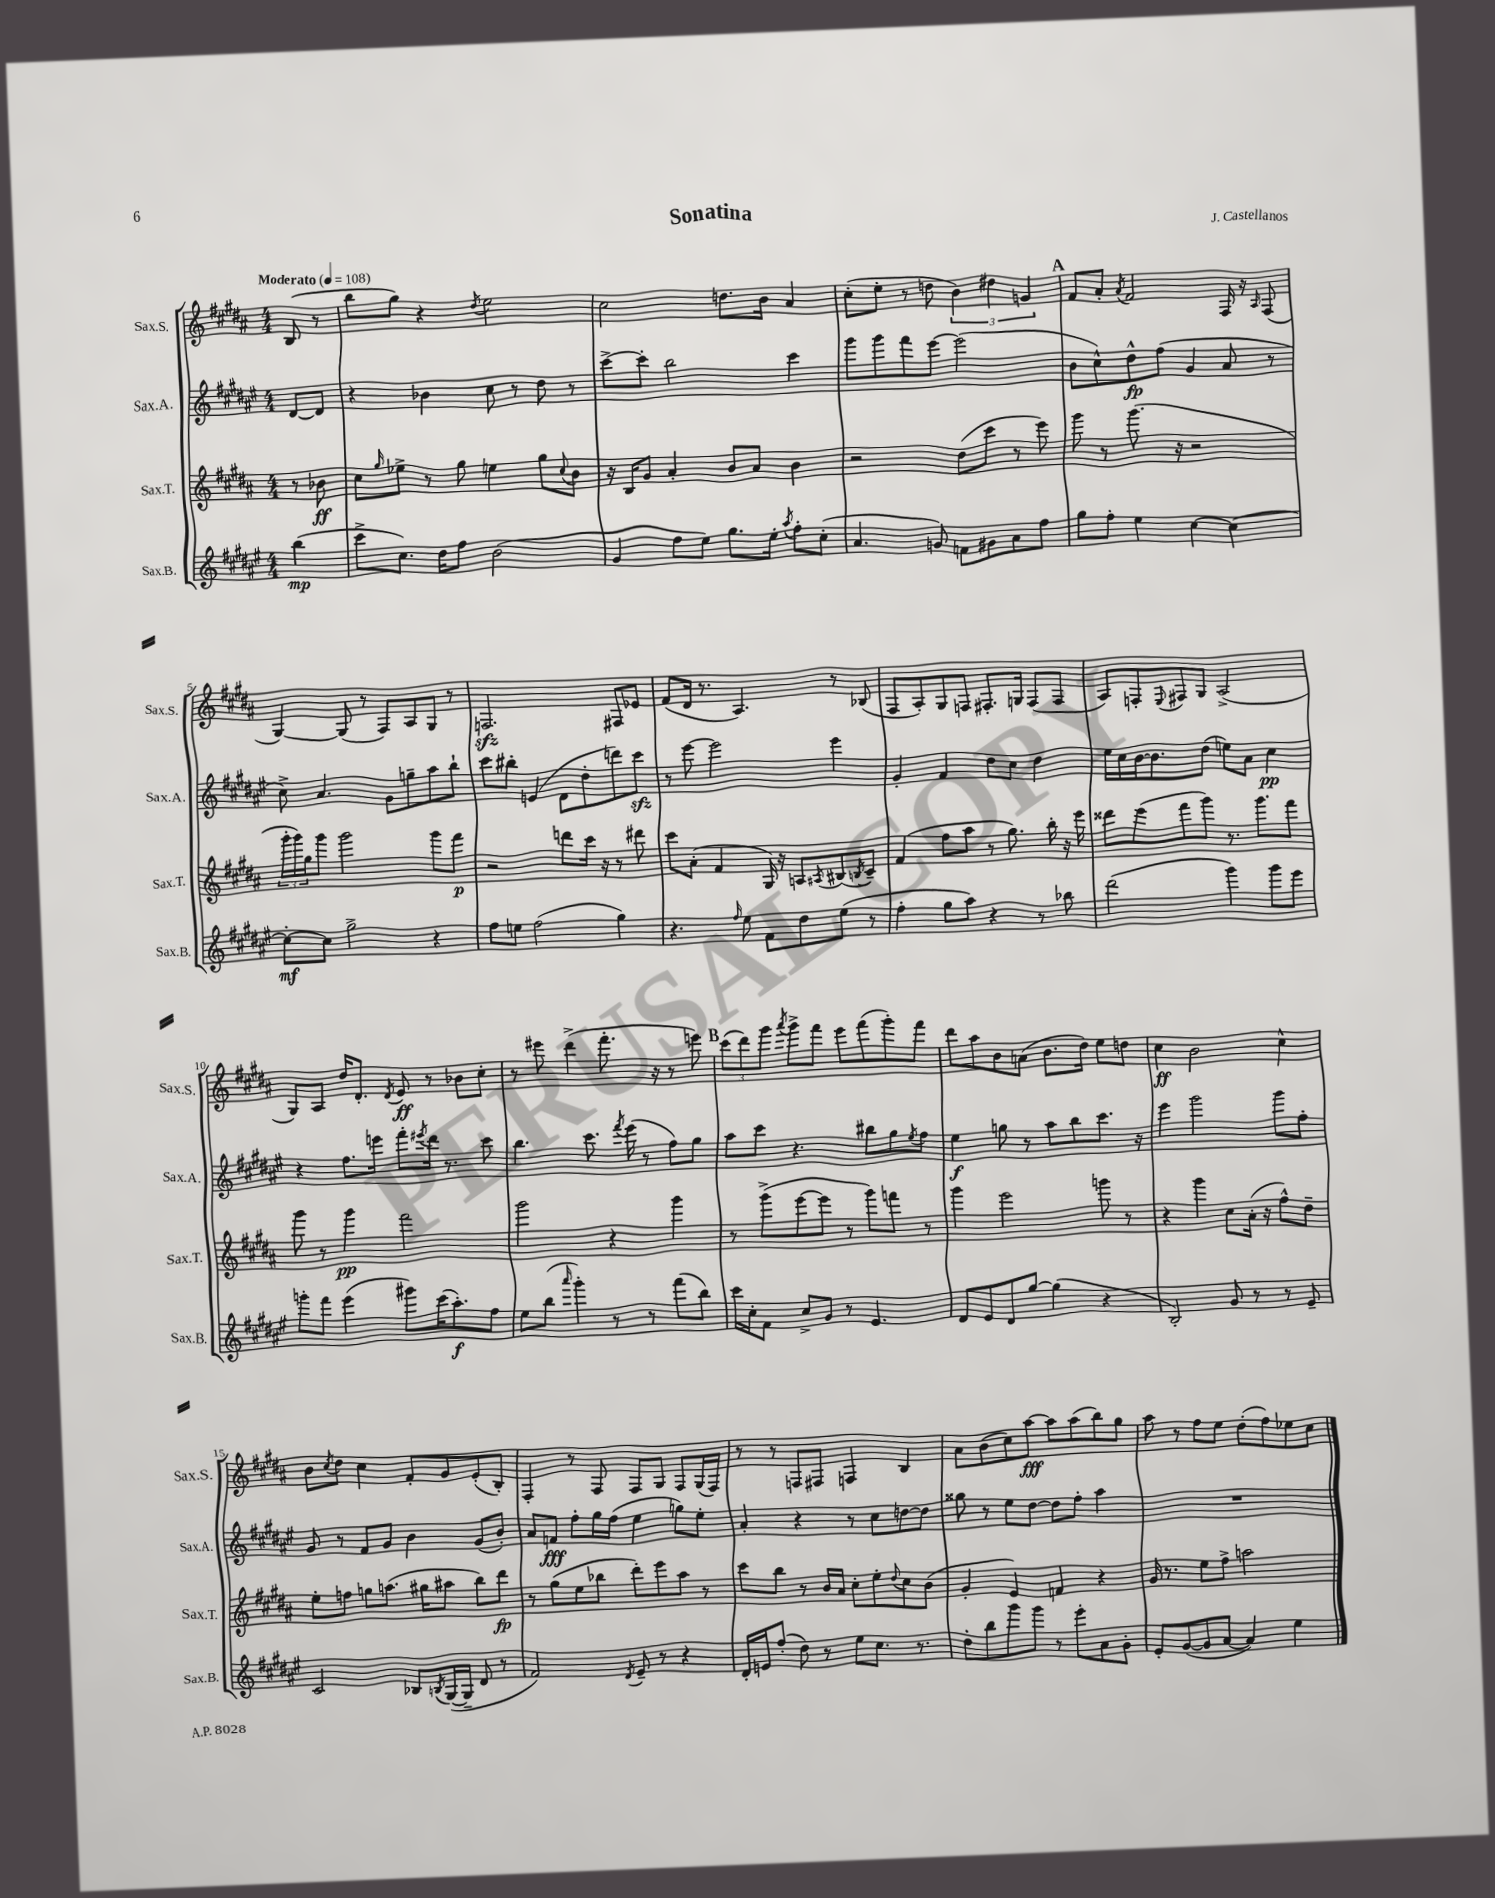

**kern	**dynam	**kern	**dynam	**kern	**dynam	**kern	**dynam
*part4	*part4	*part3	*part3	*part2	*part2	*part1	*part1
*staff4	*staff4	*staff3	*staff3	*staff2	*staff2	*staff1	*staff1
*I"Sax.B.	*	*I"Sax.T.	*	*I"Sax.A.	*	*I"Sax.S.	*
*I'Sax.B.	*	*I'Sax.T.	*	*I'Sax.A.	*	*I'Sax.S.	*
*clefG2	*	*clefG2	*	*clefG2	*	*clefG2	*
*k[f#c#g#d#a#e#]	*	*k[f#c#g#d#a#]	*	*k[f#c#g#d#a#e#]	*	*k[f#c#g#d#a#]	*
*M4/4	*	*M4/4	*	*M4/4	*	*M4/4	*
*MM108	*	*MM108	*	*MM108	*	*MM108	*
=	=	=	=	=	=	=	=
!	!	!	!	!	!	!LO:TX:a:B:t=Moderato	!
(4bb\	mp	8r	.	[8d#/L	.	(8B/	.
.	.	8b-X\	ff	8d#/J]	.	8r	.
=1	=1	=1	=1	=1	=1	=1	=1
8ccc#^\L	.	8cc#\L	.	4r	.	8bb\L	.
.	.	16qqgg#/	.	.	.	.	.
8.cc#\J)	.	8ee-X^\J	.	.	.	8gg#\J)	.
.	.	8r	.	4b-X\	.	4r	.
16dd#\KL	.	.	.	.	.	.	.
8ff#\J	.	8gg#\	.	.	.	.	.
.	.	.	.	.	.	8qdd#/	.
(2b\	.	4een\	.	8cc#\	.	2ee\	.
.	.	.	.	8r	.	.	.
.	.	8gg#\L	.	8dd#\	.	.	.
.	.	8qqcc#/	.	.	.	.	.
.	.	8b\J	.	8r	.	.	.
=2	=2	=2	=2	=2	=2	=2	=2
4g#/	.	16r	.	[8ccc#^\L	.	2cc#\	.
.	.	16B/KL	.	.	.	.	.
.	.	8g#/J	.	8ccc#'\J]	.	.	.
8ff#\L	.	4a#'/	.	2bb\	.	.	.
8ee#\J)	.	.	.	.	.	.	.
8.gg#\L	.	8b/L	.	.	.	8.ddn\L	.
.	.	8a#/J	.	.	.	.	.
16ee#'\Jk	.	.	.	.	.	16b\Jk	.
8qaa#/	.	.	.	.	.	.	.
8ff#'\L	.	4b\	.	4ccc#\	.	4a#/	.
(8cc#'\J	.	.	.	.	.	.	.
=3	=3	=3	=3	=3	=3	=3	=3
4.a#/	.	2r	.	8ggg#\L	.	(8cc#'\L	.
.	.	.	.	8ggg#\	.	8ee'\J	.
.	.	.	.	8fff#\	.	8r	.
8gn/)	.	.	.	[8eee#\J	.	8ddn\	.
8fn\L	.	(8dd#\L	.	(2eee#\]	.	6b\)	.
8g#X\	.	8ccc#\J	.	.	.	.	.
.	.	.	.	.	.	6dd#X\	.
8a#\	.	8r	.	.	.	.	.
.	.	.	.	.	.	6gn/	.
8ff#\J	.	8eee\)	.	.	.	.	.
!!LO:REH:place=s1:t=A
=4	=4	=4	=4	=4	=4	=4	=4
8gg#\L	.	8ggg#\	.	8b\L	.	8f#/L	.
8ff#'\J	.	8r	.	8cc#^^\)	.	8a#'/J	.
.	.	.	.	.	.	8qa#/	.
4ee#\	.	(8.ggg#\	.	8dd#^^\	fp	2f#/	.
.	.	.	.	(8ff#\J	.	.	.
.	.	16r	.	.	.	.	.
[4cc#\	.	2r	.	4g#/	.	.	.
4cc#\_	.	.	.	8a#/	.	16F#/	.
.	.	.	.	.	.	16r	.
.	.	.	.	.	.	16qqA#/	.
.	.	.	.	8r	.	(8F#/	.
!!LO:LB:g=z
=5	=5	=5	=5	=5	=5	=5	=5
8cc#'\L_	mf	24ggg#'\LL	.	8cc#^\)	.	[4G#/)	.
.	.	24ggg#\)	.	.	.	.	.
.	.	24gg#\J	.	.	.	.	.
8cc#\J]	.	8ggg#\J	.	4.a#/	.	.	.
2gg#^\	.	2ggg#\	.	.	.	(8G#/]	.
.	.	.	.	.	.	8r	.
.	.	.	.	8g#\L	.	8F#/L)	.
.	.	.	.	8ggn~\	.	8A#/	.
4r	.	8ggg#\L	.	8aa#\	.	8G#/J	.
.	.	8fff#\J	p	8bb`\J	.	8r	.
=6	=6	=6	=6	=6	=6	=6	=6
8ff#\L	.	2r	.	8ccc#\L	.	2.Fnzz/	.
8een\J	.	.	.	8bb#X'\J	.	.	.
(2ff#\	.	.	.	(4en/	.	.	.
.	.	8dddn\L	.	8d#\L	.	.	.
.	.	16ccc#\Jk	.	8dd#'\	.	.	.
.	.	16r	.	.	.	.	.
4gg#\)	.	8r	.	8dddn\)	.	8F#X/L	.
.	.	8ddd#X\	.	8ccc#zz\J	.	8e-X/J	.
=7	=7	=7	=7	=7	=7	=7	=7
4.r	.	8ccc#\L	.	8r	.	(8f#/L	.
.	.	(8a#'\J	.	[8eee#\	.	16d#/Jk	.
.	.	.	.	.	.	8.r	.
.	.	4f#/	.	2eee#\]	.	.	.
16qqff#/	.	.	.	.	.	.	.
8ee#\	.	.	.	.	.	4.A#/)	.
8f#\L	.	16G#/)	.	.	.	.	.
.	.	16r	.	.	.	.	.
8dd#\	.	8An/L	.	.	.	.	.
.	.	8qA#X/	.	.	.	.	.
(8ee#\J	.	(8B#X/	.	4eee#\	.	8r	.
.	.	8qBn/	.	.	.	.	.
8r	.	8c#~/J)	.	.	.	(8B-X/	.
=8	=8	=8	=8	=8	=8	=8	=8
4ff#'\	.	(4f#/	.	4g#'/	.	8F#/L	.
.	.	.	.	.	.	8A#'/)	.
8gg#\L	.	8ff#\L	.	4f#/	.	8G#/	.
8aa#\J)	.	8aa#\J	.	.	.	8Fn/J	.
4r	.	8r	.	8dd#\L	.	8.F#X'/L	.
.	.	8.gg#\)	.	8cc#\J	.	.	.
.	.	.	.	.	.	16Gn/Jk	.
8r	.	.	.	4dd#\	.	(8F#/L	.
.	.	16bb'\	.	.	.	.	.
8bb-X\	.	16r	.	.	.	8F#/J	.
.	.	16eee\	.	.	.	.	.
=9	=9	=9	=9	=9	=9	=9	=9
(2ddd#\	.	8ddd##X\L	.	16ee#\LL	.	8A#/L)	.
.	.	.	.	16cc#\	.	.	.
.	.	(8eee\	.	[16b\J	.	8Fn'/	.
.	.	.	.	8.b\]	.	.	.
.	.	.	.	.	.	8qqE/	.
.	.	8fff#\	.	.	.	8F#X/	.
.	.	8ggg#\J)	.	(8dd#\J	.	8G#/J	.
4ggg#\)	.	8.r	.	8een\L)	.	(2A#^/	.
.	.	.	.	8a#\J	.	.	.
.	.	8.ggg#\L	.	.	.	.	.
8ggg#\L	.	.	.	4cc#\	pp	.	.
8eee#\J	.	8fff#\J	.	.	.	.	.
!!LO:LB:g=z
=10	=10	=10	=10	=10	=10	=10	=10
8gggn'\L	.	8ggg#\	.	4r	.	8G#/L)	.
8fff#\J	.	8r	.	.	.	8A#/J	.
(4eee#\	.	4ggg#\	pp	8.ff#\L	.	16dd#/KL	.
.	.	.	.	.	.	8.d#'/J	.
.	.	.	.	16eeen\Jk	.	.	.
.	.	.	.	.	.	8qd#/	.
8ggg#X\L)	.	2fff#\	.	8fff#'\L	.	8e/	ff
.	.	.	.	8qeee#X/	.	.	.
(16ccc#\K	.	.	.	16ddd#\Jk	.	8r	.
8.aa#'\)	f	.	.	8.r	.	.	.
.	.	.	.	.	.	8b-X\L	.
8ff#\J	.	.	.	8ccc#\	.	8cc#'\J	.
=11	=11	=11	=11	=11	=11	=11	=11
8ee#\L	.	2ggg#\	.	4.bb\	.	8r	.
(8bb\J	.	.	.	.	.	8eee#X\	.
16qqaaa#/	.	.	.	.	.	.	.
4ggg#'\)	.	.	.	.	.	(4ddd#^\	.
.	.	.	.	8.ccc#\	.	.	.
8r	.	4r	.	.	.	8.fff#'\	.
.	.	.	.	8qfff#/	.	.	.
.	.	.	.	(16eee#\	.	.	.
8r	.	.	.	8r	.	.	.
.	.	.	.	.	.	16r	.
(8fff#\L	.	4ggg#\	.	8ff#\L)	.	8r	.
8bb\J)	.	.	.	8gg#\J	.	8eeen\)	.
!!LO:REH:place=s1:t=B
=12	=12	=12	=12	=12	=12	=12	=12
16ccc#\LL	.	8r	.	8aa#\L	.	(12ccc#\L	.
16cc#'\J	.	.	.	.	.	.	.
.	.	.	.	.	.	12ddd#\)	.
8f#\J	.	(8ggg#^\L	.	8ccc#\J	.	.	.
.	.	.	.	.	.	12ggg#\J	.
.	.	.	.	.	.	8qaaa#/	.
8cc#^/L	.	[8eee\	.	4.r	.	8ggg#^\L	.
8g#/J	.	8eee\J]	.	.	.	8fff#\J	.
8r	.	8r	.	.	.	8eee\L	.
4.e#/	.	8ggg#\L)	.	8bb#X\L	.	(8fff#\	.
.	.	8fffn\J	.	8gg#\	.	8ggg#'\)	.
.	.	.	.	8qee#/	.	.	.
.	.	8r	.	8ff#\J	.	8fff#\J	.
=13	=13	=13	=13	=13	=13	=13	=13
8d#/L	.	4ggg#\	.	4ee#\	f	8ddd#\L	.
8e#/	.	.	.	.	.	8aa#\	.
8d#/	.	2eee\	.	8ggn\	.	8b\	.
[8gg#/J	.	.	.	8r	.	(8an\J	.
(4gg#\]	.	.	.	8aa#\L	.	8.b\L	.
.	.	.	.	8bb\	.	.	.
.	.	.	.	.	.	16dd#\Jk)	.
4r	.	8gggn\	.	8.ccc#\J	.	8ee\L	.
.	.	8r	.	.	.	8ddn\J	.
.	.	.	.	16r	.	.	.
=14	=14	=14	=14	=14	=14	=14	=14
2B'/)	.	4r	.	4eee#\	.	4cc#\	ff
.	.	4ggg#\	.	2ggg#\	.	2b\	.
8g#/	.	8cc#\L	.	.	.	.	.
8r	.	(16a#'\Jk	.	.	.	.	.
.	.	16r	.	.	.	.	.
8r	.	8ff#^^\L)	.	8ggg#\L	.	4cc#^^\	.
8e#~/	.	8dd#~\J	.	8ff#'\J	.	.	.
!!LO:LB:g=z
=15	=15	=15	=15	=15	=15	=15	=15
2c#/	.	8ee'\L	.	8g#/	.	8b\L	.
.	.	.	.	.	.	8qcc#/	.
.	.	8ffn\J	.	8r	.	8dd#\J	.
.	.	8ggn\L	.	8f#/L	.	4cc#\	.
.	.	(8.aan\J	.	8g#/J	.	.	.
8B-X/L	.	.	.	4b\	.	8f#'/L	.
.	.	16gg#X\KL	.	.	.	.	.
8qBn/	.	.	.	.	.	.	.
([16G#/L	.	8aa#X\J	.	.	.	8g#/	.
16G#~/JJ]	.	.	.	.	.	.	.
8d#/	.	8bb\L)	.	(8g#/L	.	(8e'/	.
8r	.	8ddd#\J	fp	8b'/J)	.	8B'/J)	.
=16	=16	=16	=16	=16	=16	=16	=16
2f#/)	.	8r	.	8a#/L	.	4F#'/	.
.	.	(8gg#\L	.	8fn/J	fff	.	.
.	.	8ee\	.	8ff#'\L	.	8r	.
.	.	8bb-X\J	.	16gg#\L	.	8F#/	.
.	.	.	.	(16ff#\JJ	.	.	.
8qd#/	.	.	.	.	.	.	.
8e#~/	.	8ddd#'\L)	.	4ee#\	.	8F#/L	.
8r	.	8eee\	.	.	.	8G#/J	.
4r	.	8aa#\J	.	8ggn\L)	.	8F#/L	.
.	.	8r	.	8ee#'\J	.	(16G#/L	.
.	.	.	.	.	.	16F#/JJ)	.
=17	=17	=17	=17	=17	=17	=17	=17
16d#'/LL	.	8ccc#\L	.	4a#'/	.	8r	.
16en/J	.	.	.	.	.	.	.
(8ff#'/J	.	8bb\J	.	.	.	8r	.
8dd#\)	.	8r	.	4r	.	8Fn/L	.
8r	.	16b/LL	.	.	.	8F#X/J	.
.	.	16a#/JJ	.	.	.	.	.
8ee#\L	.	8cc#'\L	.	8r	.	4Fn/	.
8.cc#\J	.	8ee'\	.	8cc#\L	.	.	.
.	.	8qqdd#/	.	.	.	.	.
.	.	8cc#\	.	[8ddn\	.	4B/	.
8.r	.	.	.	.	.	.	.
.	.	(8b\J	.	8dd\J]	.	.	.
=18	=18	=18	=18	=18	=18	=18	=18
8dd#'\L	.	4g#'/	.	8gg##X\	.	8a#\L	.
8bb\	.	.	.	8r	.	(8b\	.
8ggg#\	.	4e/)	.	8ee#\L	.	8cc#\)	.
8ggg#\J	.	.	.	[8dd#\J	.	[8aa#\J	fff
8r	.	4fn/	.	8dd#\L]	.	8aa#\L]	.
8eee#'\L	.	.	.	8ff#'\J	.	(8aa#\	.
8a#\	.	4r	.	4aa#\	.	8bb\)	.
8g#'\J	.	.	.	.	.	8gg#\J	.
=19	=19	=19	=19	=19	=19	=19	=19
8e#'/L	.	16g#/	.	1r	.	8aa#\	.
.	.	8.r	.	.	.	.	.
([8g#/	.	.	.	.	.	8r	.
8g#/]	.	8ee\L	.	.	.	8ff#\L	.
[8a#/J	.	8ff#^\J	.	.	.	8ee\J	.
4a#/])	.	2aan\	.	.	.	(8dd#'\L	.
.	.	.	.	.	.	8ff#\)	.
4ee#\	.	.	.	.	.	8ee-X\	.
.	.	.	.	.	.	8cc#\J	.
==	==	==	==	==	==	==	==
*-	*-	*-	*-	*-	*-	*-	*-
